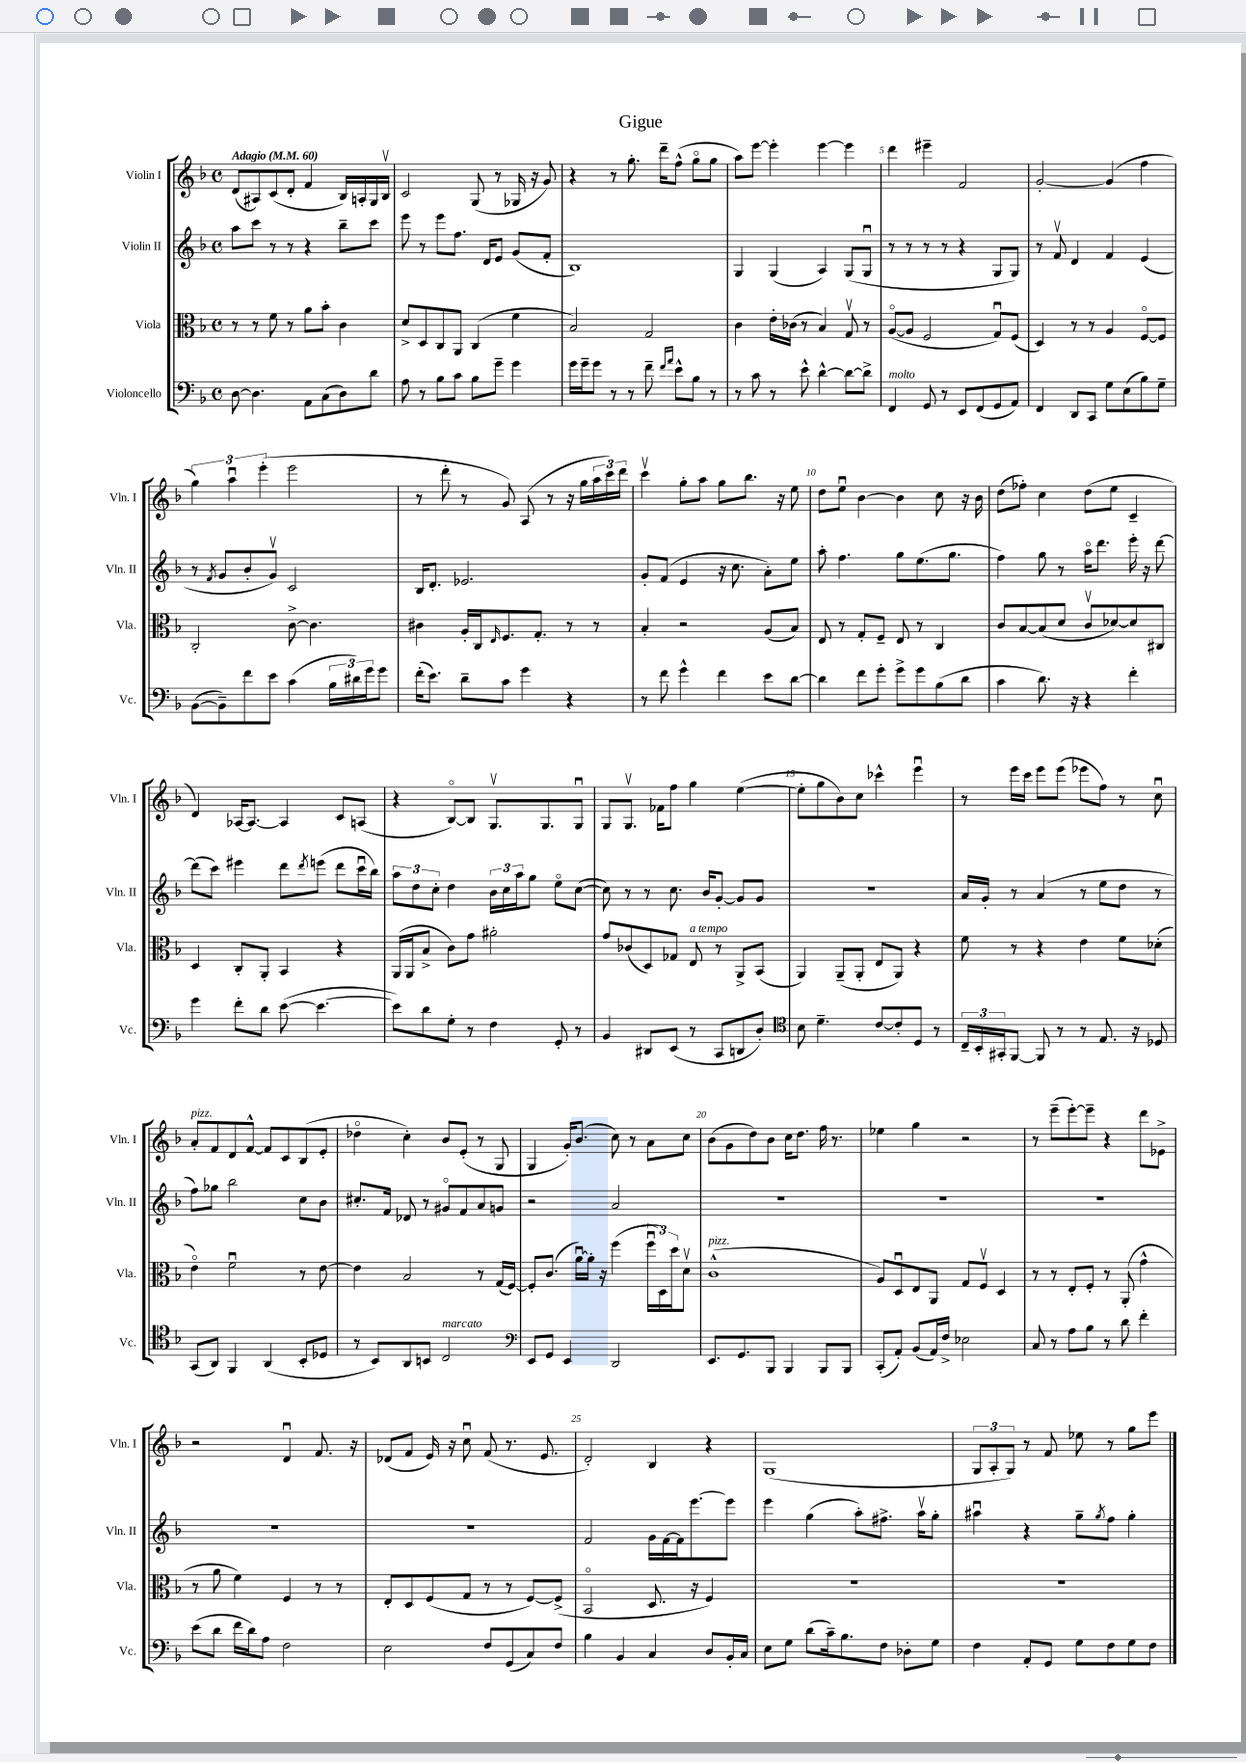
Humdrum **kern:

**kern	**kern	**kern	**kern
*part4	*part3	*part2	*part1
*staff4	*staff3	*staff2	*staff1
*I"Violoncello	*I"Viola	*I"Violin II	*I"Violin I
*I'Vc.	*I'Vla.	*I'Vln. II	*I'Vln. I
*clefF4	*clefC3	*clefG2	*clefG2
*k[b-]	*k[b-]	*k[b-]	*k[b-]
*M4/4	*M4/4	*M4/4	*M4/4
*met(c)	*met(c)	*met(c)	*met(c)
*MM60	*MM60	*MM60	*MM60
=1	=1	=1	=1
!	!	!	!LO:TX:a:B:t=Adagio
[8D\	8r	8aa\L	(8d/L
4.D\]	8r	8ccc\J	8A#X/)
.	8f\	8r	(8c/
.	8r	8r	8d'/J
8AA\L	8a\L	4r	4f/
(8C\	8b-'\J	.	.
8D\)	4c\	8bb-~\L	16B-/LL)
.	.	.	16An'/
8d\J	.	8ccc\J	16G/
.	.	.	16B-v/JJ
=2	=2	=2	=2
8A\	8d^/L	8eee\	2c/
8r	8D/	8r	.
8B-\L	8C/	8eee\L	.
8c\J	8AA/J	8.ff\J	.
8B-\L	(4C/	.	(8G/
.	.	16d/KL	.
8g~\J	.	8e/J	8r
4g\	4f\	(8g/L	16G-X/
.	.	.	16r
.	.	8f'/J	8g/)
=3	=3	=3	=3
16g\LL	2B-/)	1B-)	4r
16g~\J	.	.	.
8g\J	.	.	.
8r	.	.	8r
8r	.	.	8.gg'\
8f~\	2G/	.	.
.	.	.	16ddd~\KL
16qqf/LL	.	.	.
16qqa/JJ	.	.	.
8e^^\L	.	.	(8ff^^\J
8B-\J	.	.	8gg\L
8r	.	.	8gg\J
=4	=4	=4	=4
8r	4c\	4G/	8aa\L)
8c\	.	.	[8eee\J
8r	16e'\LL	(4G/	4eee'\]
.	(16c-X\JJ	.	.
8e^^\	8r	.	.
[4d^^\	4B-/)	4A/)	[4eee\
8d\L_	8Gv/	(8G/L	4eee\]
8d^\J]	8r	8Gu/J	.
=5	=5	=5	=5
!LO:TX:a:i:t=molto	!	!	!
4FF/	([8A/L	8r	4ddd\
.	8A/J]	8r	.
8GG/	2F/	8r	4eee#X~\
8r	.	8r	.
8EE/L	.	4r	2f/
(8FF/	.	.	.
8GG/	8Gu/L)	8G/L	.
8AA/J)	(8F/J	8G/J)	.
=6	=6	=6	=6
4FF/	4D/)	8r	[2g'/
.	.	8fv/	.
8DD/L	8r	4d/	.
8CC/J	8r	.	.
8G\L	4A/	4f/	(4g/]
(8E\	.	.	.
8B-\)	[8F/L	(4e/	4ff\
8G~\J	8F/J]	.	.
!!LO:LB:g=z
=7	=7	=7	=7
([8BB-\L	2C'/	8r	6gg\)
.	.	8qf/	.
8BB-~\])	.	8g/L	.
.	.	.	6aau\
8f\	.	8b-'/	.
.	.	.	(6eee'\
8e\J	.	8gv/J)	.
(4c\	[8c^\	2c/	2eee\
.	4.c\]	.	.
24B-\LL	.	.	.
24d#X\)	.	.	.
24g\J	.	.	.
8g\J	.	.	.
=8	=8	=8	=8
(16f'\KL	4c#X\	16B-/KL	8r
8.e\J)	.	8.d'/J	.
.	.	.	8ddd'\
8d~\L	16A'/LL	2.e-X/	8r
.	16C/J	.	.
.	16qqE/	.	.
8c\J	8.F/	.	8g/)
4g\	.	.	(8A/
.	8.G'/J	.	.
.	.	.	8r
4r	8r	.	16r
.	.	.	16gg\LL
.	8r	.	24aa\
.	.	.	24ccc\)
.	.	.	24ddd\JJ
=9	=9	=9	=9
8r	4B-'/	8g'/L	4cccv\
8f\	.	(8f/J	.
4g^^\	2r	4e/	8gg'\L
.	.	.	8aa\J
4f\	.	16r	8gg\L
.	.	8.cc\	.
.	.	.	8.bb-\J
8e\L	(8A/L	8a'\L)	.
.	.	.	16r
[8d\J	8B-/J)	8ee\J	8ee\
=10	=10	=10	=10
4d\]	8E/	8aa'\	8dd\L
.	8r	4.ff\	8eeu\J
8f\L	8G'/L	.	[4b-\
8g'\J	8F~/J	.	.
8g^\L	8E/	8gg\L	4b-\]
8g\	8r	(8.ee\	.
(8B-\	4C/	.	8cc\
.	.	8.gg\J	.
8d\J	.	.	16r
.	.	.	16b-\
=11	=11	=11	=11
4c\	8c/L	4ff\)	(8dd\L
.	[8B-/	.	8ff-X'\J)
8.d\)	(8B-/]	8gg\	4cc\
.	8d/J	8r	.
16r	.	.	.
4r	8cv/L	16aa\KL	(8dd\L
.	.	8.ddd\J	.
.	[8d-X/)	.	8ee\J
4f'\	8d-/]	16eee'\	4c~/
.	.	16r	.
.	8C#X/J	[8ddd\	.
!!LO:LB:g=z
=12	=12	=12	=12
4g\	4D/	(8ddd\L]	4d/)
.	.	8ccc\J)	.
8f'\L	8C'/L	4eee#X\	[16A-X/KL
.	.	.	8.A-/J_
8d\J	8AA'/J	.	.
([8e\	4BB-/	8ddd\L	4A-/]
.	.	8qddd/	.
4.e\_	.	(8eeen\J	.
.	4r	8ddd\L	8c/L
.	.	16cccu\L	(8An/J
.	.	16bb-\JJ)	.
=13	=13	=13	=13
8e\L])	(16AA/LL	12aa\L	4r
.	16AA/J	.	.
.	.	12dd\	.
8d\	8B-^/J	.	.
.	.	12cc'\J	.
8G'\J	8c\L)	4dd\	[8B-/L)
8r	8g\J	.	8B-/J]
4F\	2a#X'\	24b-\LL	8.Gv/L
.	.	24cc\	.
.	.	24aa\J	.
.	.	8gg\J	.
.	.	.	8.G/
8GG'/	.	8ee\L	.
8r	.	([8cc\J	8Gu/J
=14	=14	=14	=14
4BB-/	8g/L	8cc\])	8G/L
.	(8c-X/	8r	8.Gv/J
8DD#X/L	8D/)	8r	.
.	.	.	16f-X\KL
(8EE/J	8G-X/J	8.cc\	8ff\J
!	!LO:TX:a:i:t=a tempo	!	!
8r	8E/	.	4gg\
.	.	16b-/KL	.
8CC/L	8r	[8g'/J	.
8DDn/	8AA^/L	8g/L]	([4ee\
8D'/J)	(8BB-/J	8g/J	.
=15	=15	=15	=15
*clefC4	*	*	*
8B-\	4AA/)	1r	8ee'\L]
4.d~\	.	.	8gg\
.	(8AA~/L	.	8b-\)
.	8AA'/J	.	8cc\J
[8c/L	8E/L	.	4ccc-X^^\
8c'/]	8AA/J)	.	.
8D/J	4r	.	4eeeu\
8r	.	.	.
=16	=16	=16	=16
24C~/LL	8f\	16a/LL	8r
24BB-'/	.	.	.
.	.	16g'/JJ	.
24GG#X'/J	.	.	.
[8FF/J	8r	8r	16eee\LL
.	.	.	16ccc\JJ
8FF/]	4r	(4a/	8eee\L
8r	.	.	(8eee\J
8r	4e\	8r	8eee-X\L
8.E/	.	8ee\L	8ff\J)
.	8f\L	8dd\J	8r
16r	.	.	.
8D-X/	(8d-X'\J	8r	8ccu\
!!LO:LB:g=z
=17	=17	=17	=17
!	!	!	!LO:TX:a:i:t=pizz.
(8GG/L	4e\)	8ff\L)	8a'/L
8AA/J)	.	8gg-X\J	8f/
4FF/	2fu\	2bb-\	8d/
.	.	.	[8f^^/J
(4AA/	.	.	8f/L]
.	.	.	8c/
8BB-'/L	8r	8cc\L	(8B-/
8D-X/J	[8e\	8b-\J	8e'/J
=18	=18	=18	=18
8r	4e\]	8.cc#X'/L	4dd-X\
8BB-/L)	.	.	.
.	.	16f/Jk	.
8AA/	2B-/	8d-X/	4cc'\)
8BBn/J	.	8r	.
!LO:TX:a:i:t=marcato	!	!	!
2C/	.	8g#X/L	8b-/L
.	.	8f/	(8e'/J
.	8r	8a/	8r
.	(16G/LL	8gn/J	8G/
.	[16F/JJ)	.	.
=19	=19	=19	=19
*clefF4	*	*	*
8EE/L	8F'/L]	2r	4G/
8GG/J	(8.c/J	.	.
4EE/	.	.	16g'/KL)
.	[16au\LL)	.	(8.b-/J
.	16a'\JJ]	.	.
.	16r	.	.
2DD/	(4ff\	2a/	8cc\)
.	.	.	8r
.	24ffu\LL	.	8a\L
.	24D\)	.	.
.	24dd\J	.	.
.	8dv\J	.	8cc\J
=20	=20	=20	=20
!	!LO:TX:a:i:t=pizz.	!	!
8.EE/L	(1c^^	1r	(8b-\L
.	.	.	8g\
8.GG/	.	.	.
.	.	.	8dd\)
8BBB-/J	.	.	8b-\J
4BBB-/	.	.	16cc\KL
.	.	.	8.dd\J
8BBB-/L	.	.	16ff\
.	.	.	8.r
8BBB-/J	.	.	.
=21	=21	=21	=21
(8CC'/L	8A/L)	1r	4ee-X\
8AA'/J)	8Du/	.	.
(8BB-/L	8E/	.	4gg\
16AA/L)	8AA/J	.	.
16F^/JJ	.	.	.
2E-X\	8G/L	.	2r
.	8Fv/J	.	.
.	4D/	.	.
=22	=22	=22	=22
8C/	8r	1r	8r
8r	8r	.	(8eee~\L
8A\L	8E'/L	.	[8eee'\)
8B-\J	8F'/J	.	8eee~\J]
8r	8r	.	4r
8d\	(8AA'/	.	.
4f'\	4g^^\	.	8ddd\L
.	.	.	8e-X^\J
!!LO:LB:g=z
=23	=23	=23	=23
(8e\L	8r	1r	2r
8d\J	8a\	.	.
16f\LL	4f\)	.	.
16d\J)	.	.	.
8A\J	.	.	.
2F\	4F/	.	4du/
.	8r	.	8.f/
.	8r	.	.
.	.	.	16r
=24	=24	=24	=24
2E\	8E'/L	1r	(8d-X/L
.	8D/	.	8f/J
.	(8F/	.	16e/)
.	.	.	16r
.	8G/J	.	8ccu\
8F/L	8r	.	(8f/
(8GG/	8r	.	8.r
8C/)	[8F/L)	.	.
.	.	.	8.e/
8F/J	(8F^/J]	.	.
=25	=25	=25	=25
4B-\	2BB-/	2f/	2d'/)
4BB-/	.	.	.
4C/	8.D/	16g\LL	4B-/
.	.	[16f\	.
.	.	16f\J]	.
.	16r	[8.eee\	.
8D/L	4F/)	.	4r
16BB-'/L	.	8eee\J]	.
16C/JJ	.	.	.
=26	=26	=26	=26
8E\L	1r	4eee\	(1G
8G\J	.	.	.
(8d\L	.	(4gg\	.
16c~\k)	.	.	.
8.B-\	.	.	.
.	.	8aa'\L)	.
8F\J	.	8.ff#X^\J	.
8D-X'\L	.	.	.
.	.	16aav\KL	.
8G\J	.	8gg'\J	.
=27	=27	=27	=27
4F\	1r	4aa#Xu\	12G/L
.	.	.	12A'/
.	.	.	12G/J)
8AA'/L	.	4r	8r
8GG/J	.	.	8f/
8G\L	.	8gg~\L	8ee-X\
.	.	8qgg/	.
8F\	.	8ff\J	8r
8G\	.	4gg'\	8gg\L
8F\J	.	.	8eee\J
==	==	==	==
*-	*-	*-	*-
